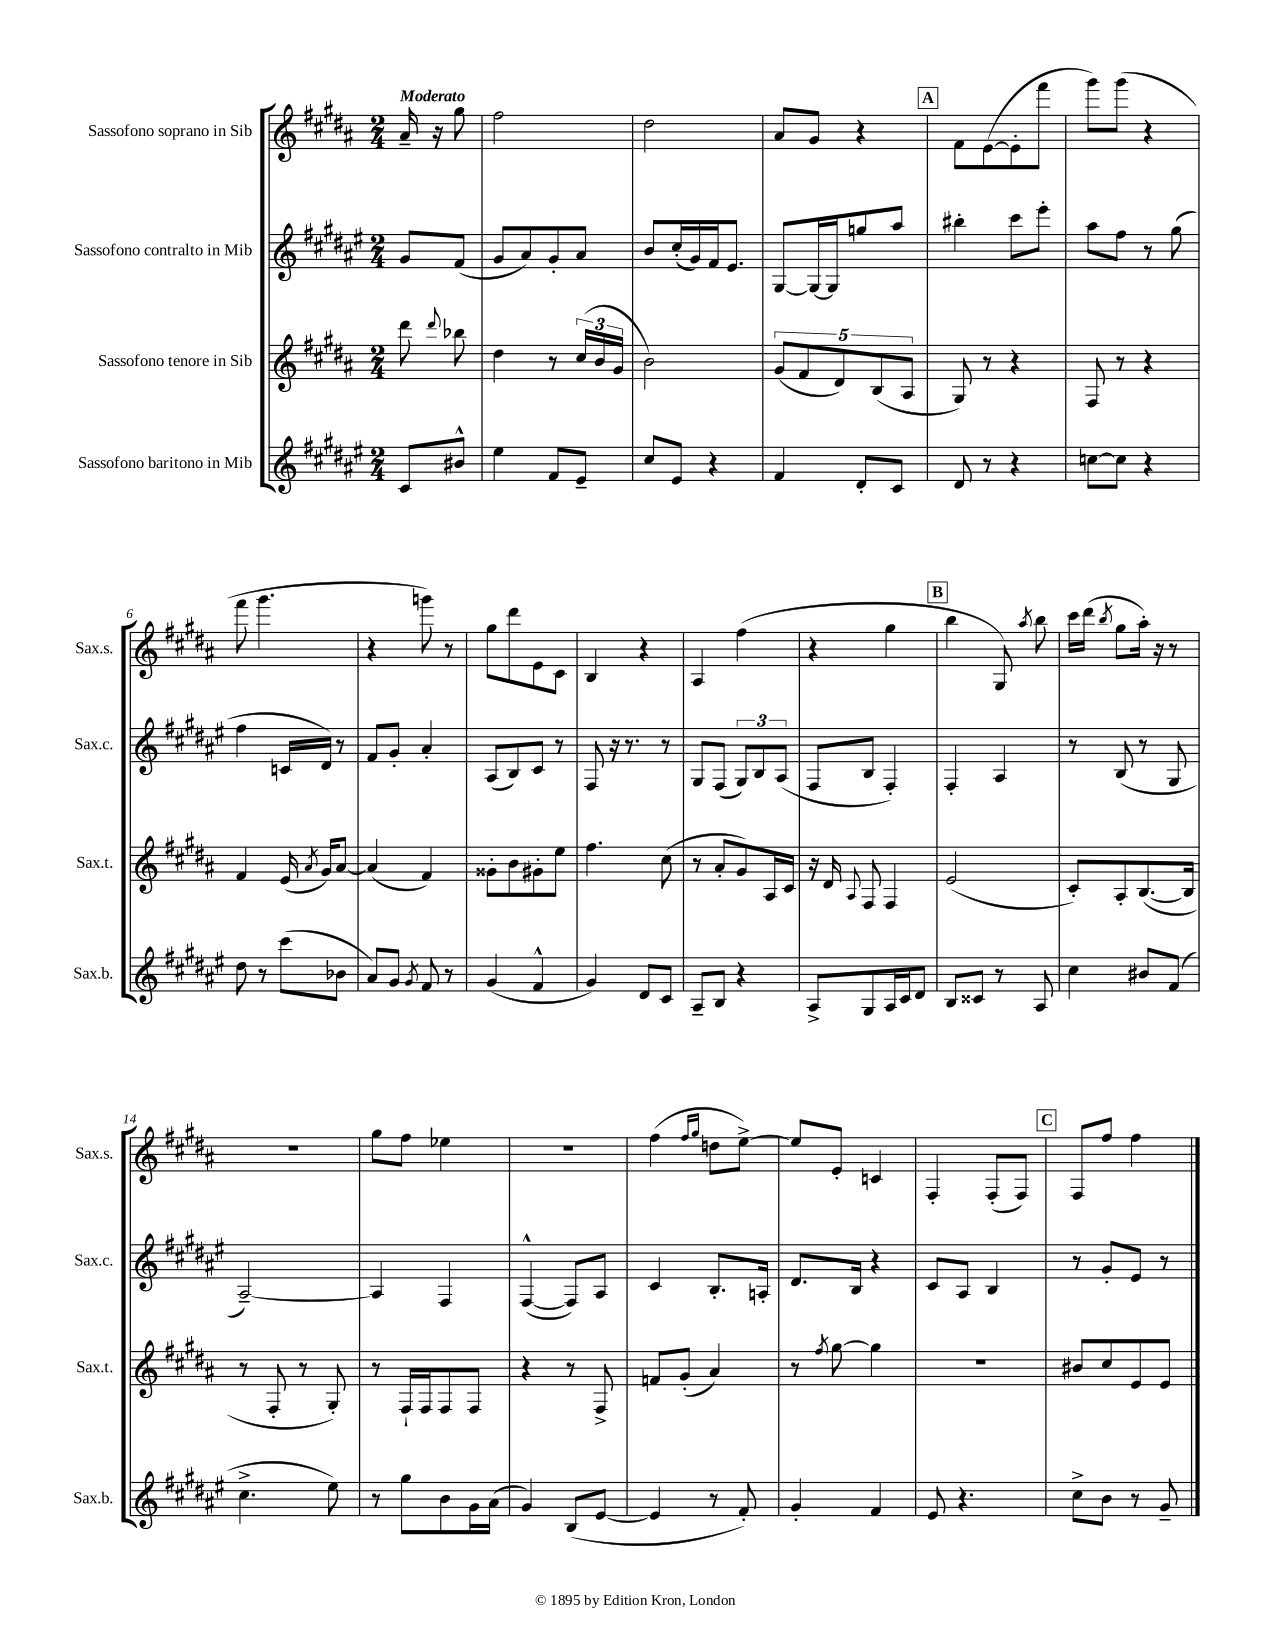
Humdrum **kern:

**kern	**kern	**kern	**kern
*part4	*part3	*part2	*part1
*staff4	*staff3	*staff2	*staff1
*I"Sassofono baritono in Mib	*I"Sassofono tenore in Sib	*I"Sassofono contralto in Mib	*I"Sassofono soprano in Sib
*I'Sax.b.	*I'Sax.t.	*I'Sax.c.	*I'Sax.s.
*clefG2	*clefG2	*clefG2	*clefG2
*k[f#c#g#d#a#e#]	*k[f#c#g#d#a#]	*k[f#c#g#d#a#e#]	*k[f#c#g#d#a#]
*M2/4	*M2/4	*M2/4	*M2/4
=	=	=	=
!	!	!	!LO:TX:a:B:t=Moderato
8c#/L	8ddd#\	8g#/L	16a#~/
.	.	.	16r
.	8qqddd#/	.	.
8b#X^^/J	8bb-X\	(8f#/J	8gg#\
=1	=1	=1	=1
4ee#\	4dd#\	8g#/L	2ff#\
.	.	8a#/)	.
8f#/L	8r	8g#'/	.
8e#~/J	(24cc#/LL	8a#/J	.
.	24b/	.	.
.	24g#/JJ	.	.
=2	=2	=2	=2
8cc#/L	2b\)	8b/L	2dd#\
8e#/J	.	(16cc#'/L	.
.	.	16g#/)	.
4r	.	16f#/J	.
.	.	8.e#/J	.
=3	=3	=3	=3
4f#/	(10g#/L	[8G#/L	8a#/L
.	10f#/	.	.
.	.	16G#/L_	8g#/J
.	.	16G#/J]	.
.	10d#/)	.	.
8d#'/L	.	8ggn/	4r
.	(10B/	.	.
8c#/J	.	8aa#/J	.
.	10A#/J	.	.
!!LO:REH:place=s1:t=A
=4	=4	=4	=4
8d#/	8G#/)	4bb#X'\	8f#\L
8r	8r	.	([8e\
4r	4r	8ccc#\L	8e'\]
.	.	8eee#'\J	8fff#\J
=5	=5	=5	=5
[8ccn\L	8F#/	8aa#\L	8ggg#\L)
8cc\J]	8r	8ff#\J	(8ggg#\J
4r	4r	8r	4r
.	.	(8gg#\	.
!!LO:LB:g=z
=6	=6	=6	=6
8dd#\	4f#/	4ff#\	8fff#\
8r	.	.	4.ggg#\
(8ccc#\L	(16e/	16cn/LL	.
.	8qa#/	.	.
.	16g#/KL)	16d#/JJ)	.
8b-X\J	[8a#/J	8r	.
=7	=7	=7	=7
8a#/L)	(4a#/]	8f#/L	4r
8g#/J	.	8g#'/J	.
8qg#/	.	.	.
8f#/	4f#/)	4a#'/	8gggn\)
8r	.	.	8r
=8	=8	=8	=8
(4g#/	8g##X'\L	(8A#/L	8gg#\L
.	8b\	8B/)	8ddd#\
4f#^^/	8g#X'\	8c#/J	8e\
.	8ee\J	8r	8c#\J
=9	=9	=9	=9
4g#/)	4.ff#\	8F#/	4B/
.	.	16r	.
.	.	8.r	.
8d#/L	.	.	4r
8c#/J	(8cc#\	8r	.
=10	=10	=10	=10
8A#~/L	8r	8G#/L	4A#/
8B/J	8a#'/L	(8F#/J	.
4r	8g#/)	12G#/L)	(4ff#\
.	.	12B/	.
.	16A#/L	.	.
.	.	(12A#/J	.
.	16c#/JJ	.	.
=11	=11	=11	=11
8A#^/L	16r	8F#/L	4r
.	16d#/	.	.
.	8qqA#/	.	.
8G#/	8F#/	8B/J	.
16A#/L	4F#/	4F#'/)	4gg#\
16c#/J	.	.	.
8d#/J	.	.	.
!!LO:REH:place=s1:t=B
=12	=12	=12	=12
8B/L	(2e/	4F#'/	4bb\
8c##X/J	.	.	.
8r	.	4A#/	8G#/)
.	.	.	8qaa#/
8A#/	.	.	8bb\
=13	=13	=13	=13
4cc#\	8c#'/L)	8r	16ccc#\LL
.	.	.	(16ddd#\JJ
.	.	.	8qbb/
.	8A#'/	(8B/	8gg#\L
8b#X/L	([8.B/	8r	16aa#'\Jk)
.	.	.	16r
(8f#/J	.	8G#/	8r
.	16B/Jk]	.	.
!!LO:LB:g=z
=14	=14	=14	=14
4.cc#^\	8r	[2A#~/)	2r
.	8F#'/	.	.
.	8r	.	.
8ee#\)	8G#'/)	.	.
=15	=15	=15	=15
8r	8r	4A#/]	8gg#\L
8gg#\L	16F#`/LL	.	8ff#\J
.	16F#/J	.	.
8b\	8F#/	4F#/	4ee-X\
16g#\L	8F#/J	.	.
(16a#\JJ	.	.	.
=16	=16	=16	=16
4g#/)	4r	([4F#^^/	2r
(8B/L	8r	8F#/L])	.
[8e#/J	8F#^/	8A#/J	.
=17	=17	=17	=17
4e#/]	8fn/L	4c#/	(4ff#\
.	(8g#'/J	.	.
.	.	.	16qqff#/LL
.	.	.	16qqgg#/JJ
8r	4a#/)	8.B'/L	8ddn\L
8f#'/)	.	.	[8ee^\J)
.	.	16An'/Jk	.
=18	=18	=18	=18
4g#'/	8r	8.d#/L	8ee/L]
.	8qff#/	.	.
.	[8gg#\	.	8e'/J
.	.	16B/Jk	.
4f#/	4gg#\]	4r	4cn/
=19	=19	=19	=19
8e#/	2r	8c#/L	4F#'/
4.r	.	8A#/J	.
.	.	4B/	(8F#'/L
.	.	.	8F#/J)
!!LO:REH:place=s1:t=C
=20	=20	=20	=20
8cc#^\L	8b#X/L	8r	8F#/L
8b\J	8cc#/	8g#'/L	8ff#/J
8r	8e/	8e#/J	4ff#\
8g#~/	8e/J	8r	.
==	==	==	==
*-	*-	*-	*-
